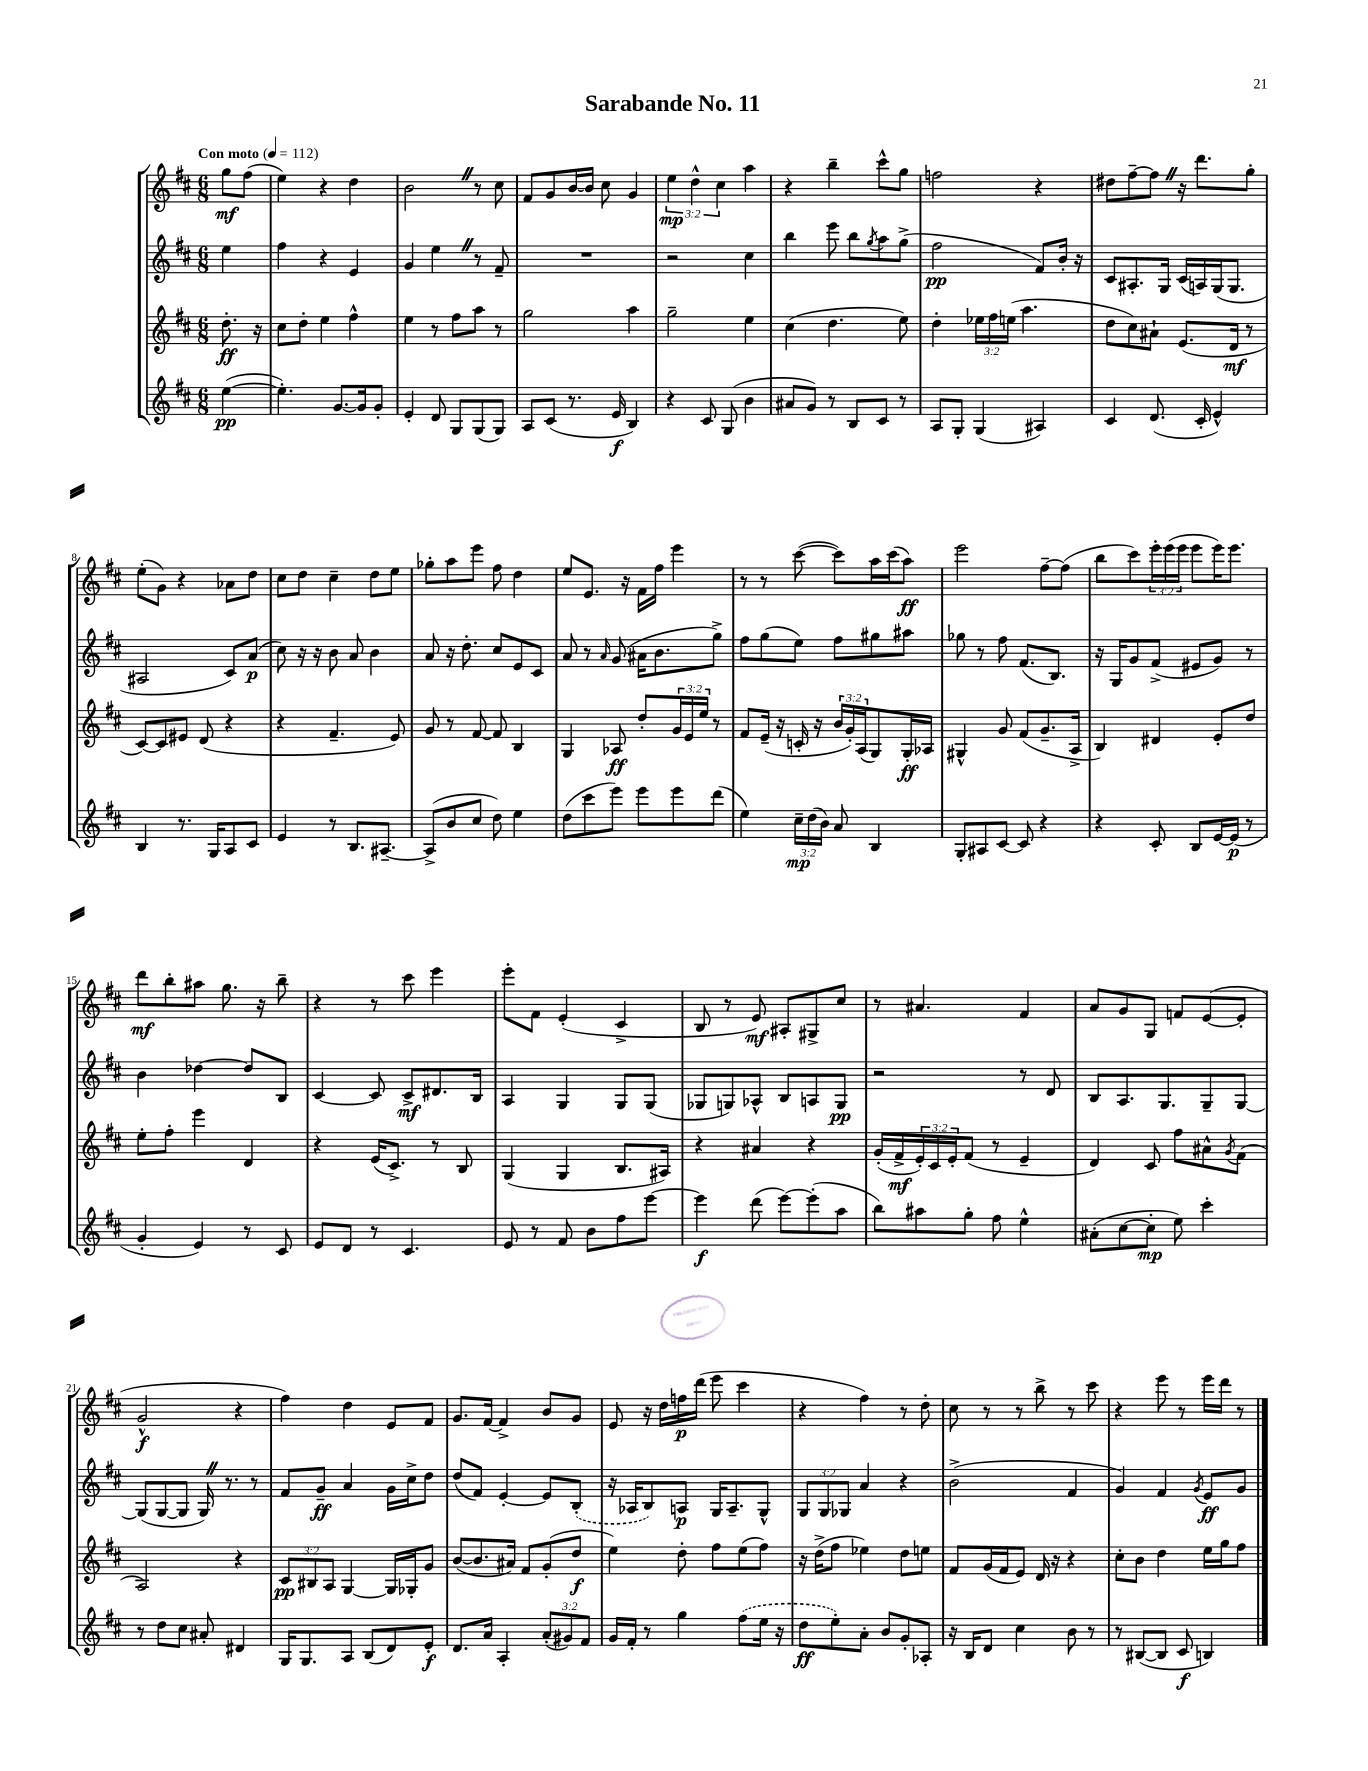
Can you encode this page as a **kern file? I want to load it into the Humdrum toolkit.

**kern	**kern	**kern	**kern
*staff4	*staff3	*staff2	*staff1
*clefG2	*clefG2	*clefG2	*clefG2
*k[f#c#]	*k[f#c#]	*k[f#c#]	*k[f#c#]
*M6/8	*M6/8	*M6/8	*M6/8
*MM112	*MM112	*MM112	*MM112
([4ee	8.dd'	4ee	8gg
.	.	.	(8ff#
.	16r	.	.
=	=	=	=
4.ee'])	8cc#	4ff#	4ee)
.	8dd'	.	.
.	4ee	4r	4r
[8.g	.	.	.
.	4ff#^^	4e	4dd
16g]	.	.	.
8g'	.	.	.
=	=	=	=
4e'	4ee	4g	2b
8d	8r	4ee	.
8G	8ff#	.	.
(8G	8aa	8r	8r
8G)	8r	8f#~	8cc#
=	=	=	=
8A	2gg	2.r	8f#
(8c#	.	.	8g
8.r	.	.	[16b
.	.	.	16b]
.	.	.	8cc#
16e	.	.	.
4B)	4aa	.	4g
=	=	=	=
4r	2gg~	2r	6ee
.	.	.	6dd^^
8c#	.	.	.
.	.	.	6cc#
(8G	.	.	.
4b	4ee	4cc#	4aa
=	=	=	=
8a#	(4cc#	4bb	4r
8g)	.	.	.
8r	4.dd	8eee	4bb~
8B	.	8bb	.
.	.	8qgg	.
8c#	.	8aa	8ccc#^^
8r	8ee)	(8gg^	8gg
=	=	=	=
8A	4dd'	2ff#	2ff
8G'	.	.	.
(4G	24ee-	.	.
.	24ff#	.	.
.	(24ee	.	.
.	4.aa	.	.
4A#)	.	8f#)	4r
.	.	16b'	.
.	.	16r	.
=	=	=	=
4c#	8dd	8c#	8dd#
.	8cc#)	8.A#'	[8ff#~
(8.d	8a#`	.	8ff#]
.	.	16G	.
.	(8.e	(16c#	16r
16c#'	.	16A)	8.ddd
4e^^)	.	(16G	.
.	16d	8.G	.
.	8r	.	8gg'
=	=	=	=
4B	[8c#)	2A#	(8ee'
.	8c#]	.	8g)
8.r	8e#	.	4r
.	(8d	.	.
16G	.	.	.
8A	4r	8c#)	8a-
8c#	.	(8a	8dd
=	=	=	=
4e	4r	8cc#)	8cc#
.	.	16r	8dd
.	.	16r	.
8r	4.f#~	8b	4cc#~
8.B	.	8a	.
.	.	4b	8dd
[8.A#~	.	.	.
.	8e)	.	8ee
=	=	=	=
(8A#^]	8g	8a	8gg-'
8b	8r	16r	8aa
.	.	8.dd'	.
8cc#	[8f#	.	8eee
8dd)	8f#]	8cc#	8ff#
4ee	4B	8e	4dd
.	.	8c#	.
=	=	=	=
(8dd	4G	8a	8ee
8ccc#	.	8r	8.e
.	.	16qqa	.
8eee)	8A-	(8g	.
.	.	.	16r
8eee	8dd'	16a#	16f#
.	.	8.b	16ff#
8eee	24g	.	4eee
.	24e	.	.
.	24ee	.	.
(8ddd	8r	8gg^)	.
=	=	=	=
4ee)	8f#	8ff#	8r
.	(16e~	(8gg	8r
.	16r	.	.
24cc#~	16c'	8ee)	([8ccc#
(24dd	.	.	.
.	16r	.	.
24b)	.	.	.
8a	24b	8ff#	8ccc#])
.	24g')	.	.
.	(24A	.	.
4B	8G)	8gg#	16aa
.	.	.	(16ccc#
.	16G'	8aa#	8aa)
.	16A-	.	.
=	=	=	=
8G'	4G#^^	8gg-	2eee
8A#	.	8r	.
[8c#	8g	8ff#	.
8c#]	(8f#	(8.f#	.
4r	8.g~	.	[8ff#~
.	.	8.B)	.
.	.	.	(8ff#]
.	16A^	.	.
=	=	=	=
4r	4B)	16r	8bb
.	.	16G	.
.	.	8g	8ccc#)
8c#'	4d#	(8f#^	24eee'
.	.	.	(24eee
.	.	.	24eee
8B	.	8e#	8eee
[16e	8e'	8g)	16eee)
(16e]	.	.	8.eee
8r	8dd	8r	.
=	=	=	=
4g'	8ee'	4b	8ddd
.	8ff#'	.	8bb'
4e)	4eee	[4dd-	8aa#
.	.	.	8.gg
8r	4d	8dd-]	.
.	.	.	16r
8c#	.	8B	8bb~
=	=	=	=
8e	4r	[4c#	4r
8d	.	.	.
8r	(16e	8c#]	8r
.	8.c#^)	.	.
4.c#	.	8c#^	8ccc#
.	8r	8.d#	4eee
.	8B	.	.
.	.	16B	.
=	=	=	=
8e	(4G	4A	8eee'
8r	.	.	8f#
8f#	4G	4G	(4e'
8b	.	.	.
8ff#	8.B	8G	4c#^
[8eee	.	(8G	.
.	16A#)	.	.
=	=	=	=
4eee]	4r	8G-	8B
.	.	8G)	8r
(8ddd	4a#	8A-^^	8e)
[8eee)	.	8B	8A#'
(8eee']	4r	8A	8G#^
8aa	.	8G	8cc#
=	=	=	=
8bb)	(16g'	2r	8r
.	16f#^	.	.
8aa#	24e')	.	4.a#
.	24c#	.	.
.	24e'	.	.
8gg'	(8f#	.	.
8ff#	8r	.	.
4ee^^	4e~	8r	4f#
.	.	8d	.
=	=	=	=
(8a#'	4d)	8B	8a
[8cc#	.	8.A	8g
8cc#']	8c#	.	8G
.	.	8.G	.
8ee)	8ff#	.	8f
4ccc#'	8a#^^	8G~	([8e
.	8qg	.	.
.	(8f#	[8G	8e']
=	=	=	=
8r	2A)	(8G]	2g^^
8dd	.	[8G	.
8cc#	.	8G]	.
8a#'	.	16G)	.
.	.	8.r	.
4d#	4r	.	4r
.	.	8r	.
=	=	=	=
16G	12c#	8f#	4ff#)
8.G	.	.	.
.	12B#	.	.
.	.	8g~	.
.	12A	.	.
8A	[4G	4a	4dd
(8B	.	.	.
8d)	16G]	16g	8e
.	16G-'	16cc#^	.
8e'	8g	8dd	8f#
=	=	=	=
8.d	([8b	(8dd	8.g
.	8.b]	8f#)	.
16a	.	.	[16f#
4A'	.	[4e'	4f#^]
.	16a#)	.	.
.	8f#	.	.
(12a'	(8g'	8e]	8b
12g#)	.	.	.
.	8dd	(8B'	8g
12f#	.	.	.
=	=	=	=
16g	4ee)	16r	8e
16f#'	.	16A-	.
8r	.	8B)	16r
.	.	.	16dd
4gg	8dd'	8A	16ff
.	.	.	(16ddd
.	8ff#	16G	8eee
.	.	8.A~	.
(8ff#	(8ee	.	4ccc#
16ee	8ff#)	8G^^	.
16r	.	.	.
=	=	=	=
8dd	16r	12G	4r
.	(16dd^	.	.
.	.	12G	.
8ee')	8ff#	.	.
.	.	12G-	.
8a'	4ee-)	4a	4ff#)
8b	.	.	.
8g'	8dd	4r	8r
8A-'	8ee	.	8dd'
=	=	=	=
16r	8f#	(2b^	8cc#
16B	.	.	.
8d	(16g	.	8r
.	16f#	.	.
4cc#	8e)	.	8r
.	16d	.	8bb^
.	16r	.	.
8b	4r	4f#	8r
8r	.	.	8ccc#
=	=	=	=
8r	8cc#'	4g)	4r
([8B#	8b	.	.
8B#]	4dd	4f#	8eee
8c#	.	.	8r
.	.	8qg	.
4B)	16ee	8e	16eee
.	16gg	.	16ddd
.	8ff#	8g	8r
==	==	==	==
*-	*-	*-	*-
